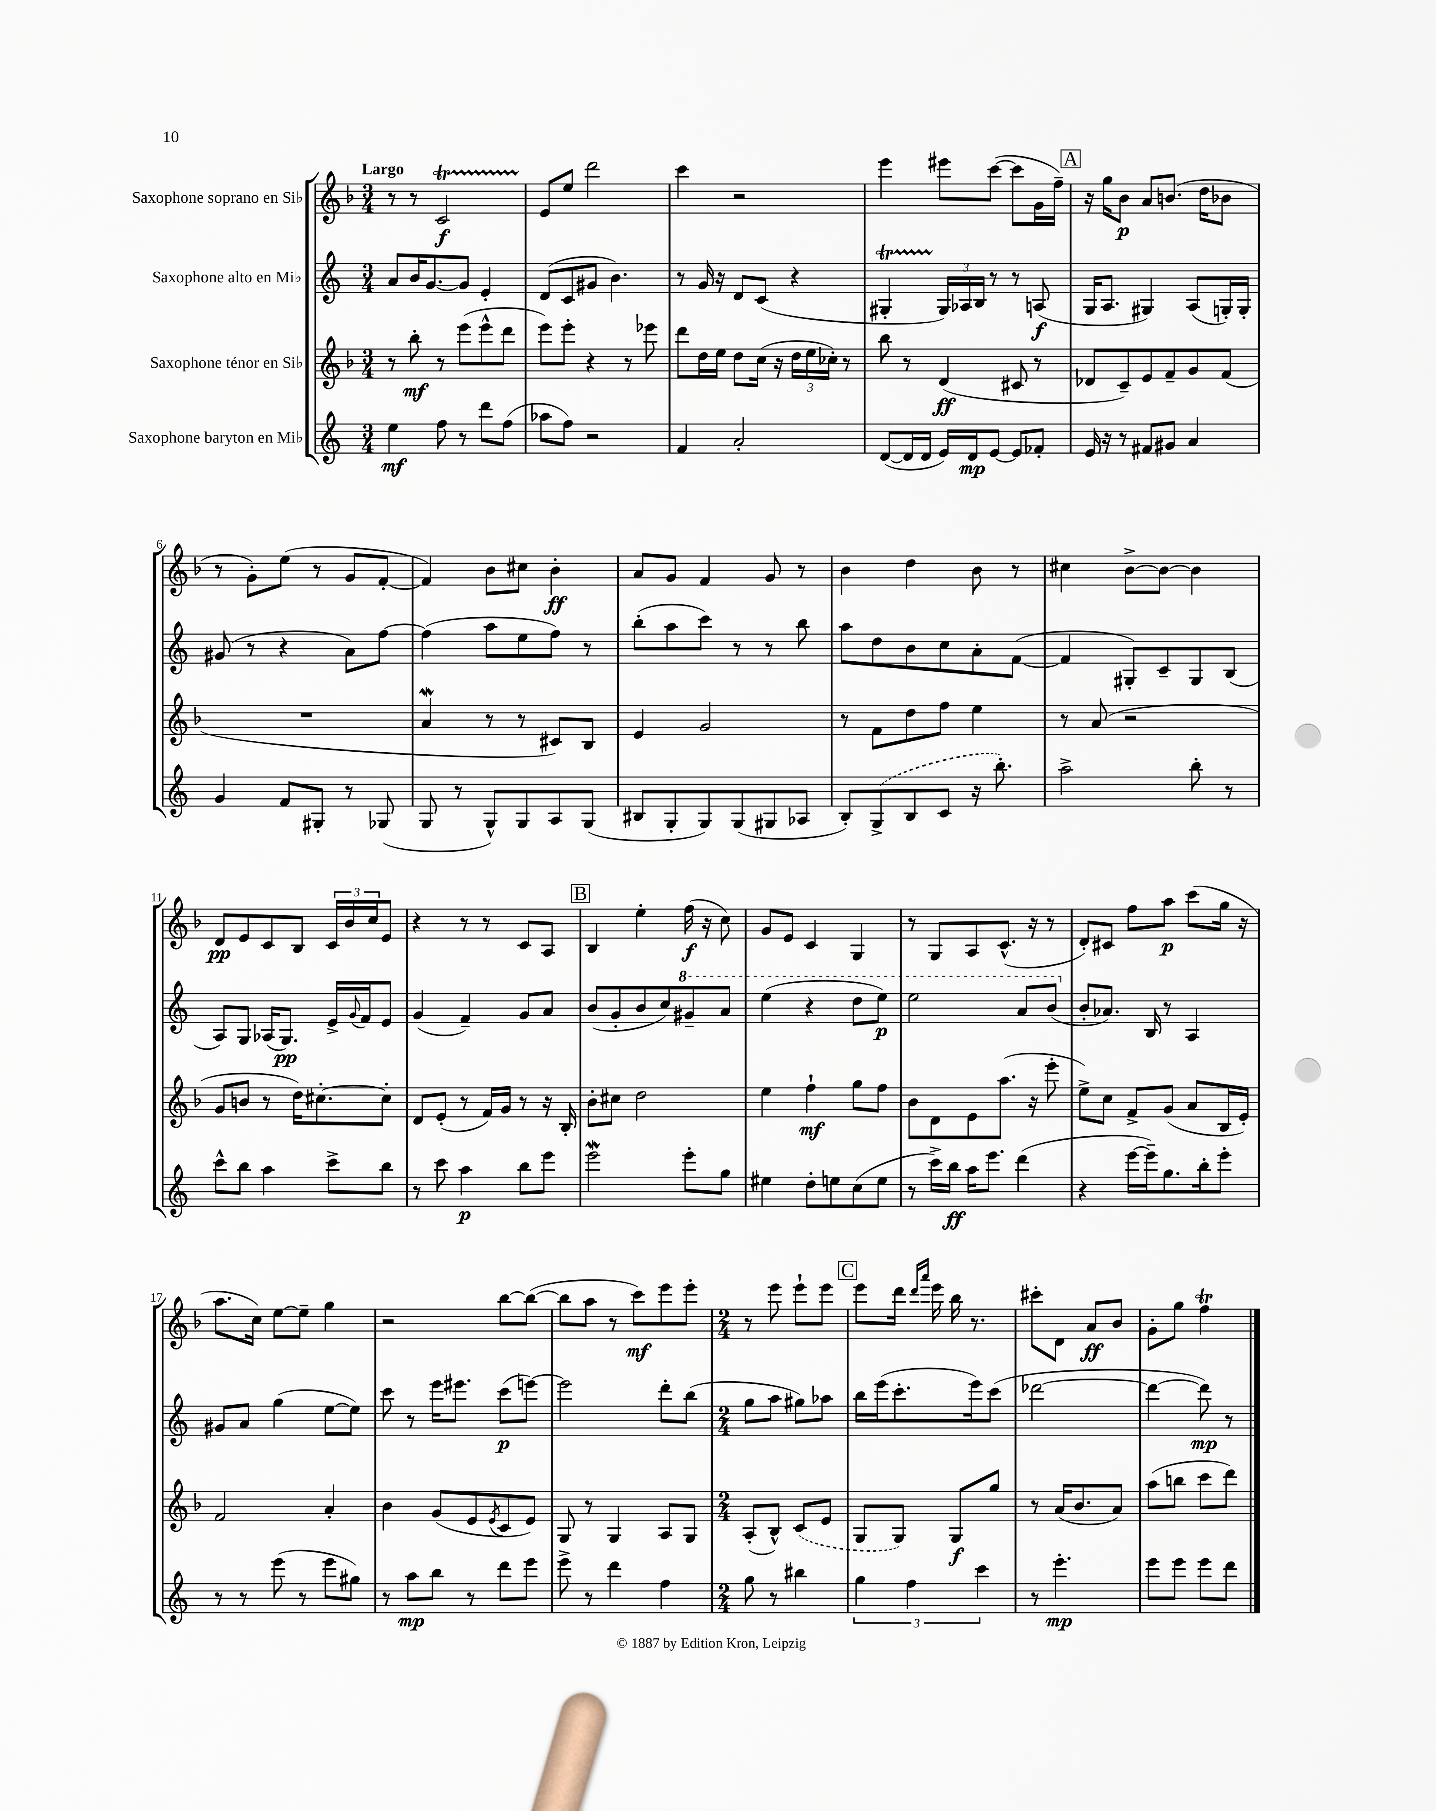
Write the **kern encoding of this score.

**kern	**dynam	**kern	**dynam	**kern	**dynam	**kern	**dynam
*part4	*part4	*part3	*part3	*part2	*part2	*part1	*part1
*staff4	*staff4	*staff3	*staff3	*staff2	*staff2	*staff1	*staff1
*I"Saxophone baryton en Mi♭	*	*I"Saxophone ténor en Si♭	*	*I"Saxophone alto en Mi♭	*	*I"Saxophone soprano en Si♭	*
*clefG2	*	*clefG2	*	*clefG2	*	*clefG2	*
*k[]	*	*k[b-]	*	*k[]	*	*k[b-]	*
*M3/4	*	*M3/4	*	*M3/4	*	*M3/4	*
=1	=1	=1	=1	=1	=1	=1	=1
!	!	!	!	!	!	!LO:TX:a:B:t=Largo	!
4ee\	mf	8r	.	8a/L	.	8r	.
.	.	8bb-'\	mf	16b/K	.	8r	.
.	.	.	.	[8.g/	.	.	.
8ff\	.	8r	.	.	.	2cT/	f
8r	.	(8eee\L	.	8g/J]	.	.	.
8ddd\L	.	8eee^^\	.	4e'/	.	.	.
(8ff\J	.	8ddd\J	.	.	.	.	.
=2	=2	=2	=2	=2	=2	=2	=2
8aa-X\L	.	8eee\L)	.	(8d/L	.	8e/L	.
8ff\J)	.	8eee'\J	.	8c/	.	8ee/J	.
2r	.	4r	.	8g#X/J	.	2ddd\	.
.	.	.	.	4.b\)	.	.	.
.	.	8r	.	.	.	.	.
.	.	8eee-X\	.	.	.	.	.
=3	=3	=3	=3	=3	=3	=3	=3
4f/	.	8ddd\L	.	8r	.	4ccc\	.
.	.	16dd\L	.	16g/	.	.	.
.	.	16ee\JJ	.	16r	.	.	.
2a'/	.	8dd\L	.	8d/L	.	2r	.
.	.	(16cc\Jk	.	(8c/J	.	.	.
.	.	16r	.	.	.	.	.
.	.	24dd\LL	.	4r	.	.	.
.	.	24ee\	.	.	.	.	.
.	.	24cc-X'\JJ)	.	.	.	.	.
.	.	8r	.	.	.	.	.
=4	=4	=4	=4	=4	=4	=4	=4
([8d/L	.	8bb-\	.	4G#Xt'/	.	4eee\	.
16d/L]	.	8r	.	.	.	.	.
16d/JJ	.	.	.	.	.	.	.
16e/LL)	.	(4d/	ff	24G#/LL)	.	8eee#X\L	.
.	.	.	.	24A-X/	.	.	.
16d/J	mp	.	.	.	.	.	.
.	.	.	.	24B/JJ	.	.	.
[8e/J	.	.	.	8r	.	([8ccc\J	.
8e/L]	.	8c#X/	.	8r	.	8ccc\L]	.
8f-X'/J	.	8r	.	(8An/	f	16g\L	.
.	.	.	.	.	.	16ff~\JJ)	.
!!LO:REH:place=s1:t=A
=5	=5	=5	=5	=5	=5	=5	=5
16e/	.	8d-X/L	.	16G/KL	.	16r	.
16r	.	.	.	8.A/J	.	16gg\KL	.
8r	.	8c~/)	.	.	.	8b-\J	p
8f#X/L	.	8e/	.	4G#X/)	.	8a/L	.
8g#X/J	.	8f~/	.	.	.	(8.bn/J	.
4a/	.	8g/	.	(8A/L	.	.	.
.	.	.	.	.	.	16dd\KL	.
.	.	(8f/J	.	16Gn'/L)	.	8b-X\J	.
.	.	.	.	16G'/JJ	.	.	.
!!LO:LB:g=z
=6	=6	=6	=6	=6	=6	=6	=6
4g/	.	2.r	.	(8g#X/	.	8r	.
.	.	.	.	8r	.	8g'\L)	.
8f/L	.	.	.	4r	.	(8ee\J	.
8G#X'/J	.	.	.	.	.	8r	.
8r	.	.	.	8a\L)	.	8g/L	.
(8G-X/	.	.	.	[8ff\J	.	[8f'/J	.
=7	=7	=7	=7	=7	=7	=7	=7
8G/	.	4aW/	.	(4ff\]	.	4f/])	.
8r	.	.	.	.	.	.	.
8G^^/L)	.	8r	.	8aa\L	.	8b-\L	.
8G/	.	8r	.	8ee\	.	8cc#X\J	.
8A/	.	8c#X/L)	.	8ff\J)	.	4b-'\	ff
(8G/J	.	8B-/J	.	8r	.	.	.
=8	=8	=8	=8	=8	=8	=8	=8
8B#X/L	.	4e/	.	(8bb'\L	.	8a/L	.
8G'/	.	.	.	8aa\	.	8g/J	.
8G/)	.	2g/	.	8ccc\J)	.	4f/	.
(8G/	.	.	.	8r	.	.	.
8G#X/	.	.	.	8r	.	8g/	.
8A-X/J	.	.	.	8bb\	.	8r	.
=9	=9	=9	=9	=9	=9	=9	=9
8B'/L)	.	8r	.	8aa\L	.	4b-\	.
(8G^/	.	8f\L	.	8dd\	.	.	.
8B/	.	8dd\	.	8b\	.	4dd\	.
8c/J	.	8ff\J	.	8cc\	.	.	.
16r	.	4ee\	.	8a'\	.	8b-\	.
8.bb'\)	.	.	.	.	.	.	.
.	.	.	.	([8f\J	.	8r	.
=10	=10	=10	=10	=10	=10	=10	=10
2aa^\	.	8r	.	4f/]	.	4cc#X\	.
.	.	(8a/	.	.	.	.	.
.	.	2r	.	8G#X'/L)	.	[8b-^\L	.
.	.	.	.	8c~/	.	8b-\J_	.
8bb'\	.	.	.	8G#/	.	4b-\]	.
8r	.	.	.	(8B/J	.	.	.
!!LO:LB:g=z
=11	=11	=11	=11	=11	=11	=11	=11
8ccc^^\L	.	8g/L	.	8A/L)	.	8d/L	pp
8bb\J	.	8bn/J	.	8G/J	.	8e/	.
4aa\	.	8r	.	(16A-X/KL	.	8c/	.
.	.	.	.	8.G/J)	pp	.	.
.	.	16dd\KL)	.	.	.	8B-/J	.
.	.	[8.cc#X'\	.	.	.	.	.
8ccc^\L	.	.	.	16e^/LL	.	24c/LL	.
.	.	.	.	.	.	24b-/	.
.	.	.	.	8qqg/	.	.	.
.	.	.	.	16f/J	.	.	.
.	.	.	.	.	.	24cc/J	.
8bb\J	.	8cc#'\J]	.	8e/J	.	8e/J	.
=12	=12	=12	=12	=12	=12	=12	=12
8r	.	8d/L	.	(4g/	.	4r	.
8ccc\	.	(8e'/J	.	.	.	.	.
4aa\	p	8r	.	4f~/)	.	8r	.
.	.	16f/LL)	.	.	.	8r	.
.	.	16g/JJ	.	.	.	.	.
8bb\L	.	8r	.	8g/L	.	8c/L	.
8eee\J	.	16r	.	8a/J	.	8A/J	.
.	.	16B-'/	.	.	.	.	.
!!LO:REH:place=s1:t=B
=13	=13	=13	=13	=13	=13	=13	=13
2eeeW\	.	8b-'\L	.	(8b/L	.	4B-/	.
.	.	8cc#X\J	.	8g'/	.	.	.
.	.	2dd\	.	8b/	.	4ee'\	.
.	.	.	.	8cc/)	.	.	.
*	*	*	*	*8va	*	*	*
8eee'\L	.	.	.	8gg#X~/	.	(16ff\	f
.	.	.	.	.	.	16r	.
8gg\J	.	.	.	8aa/J	.	8cc\)	.
=14	=14	=14	=14	=14	=14	=14	=14
4ee#X\	.	4ee\	.	(4eee\	.	8g/L	.
.	.	.	.	.	.	8e/J	.
8dd'\L	.	4ff`\	mf	4r	.	4c/	.
8een\	.	.	.	.	.	.	.
(8cc\	.	8gg\L	.	8ddd\L	.	4G/	.
8ee\J	.	8ff\J	.	8eee\J)	p	.	.
=15	=15	=15	=15	=15	=15	=15	=15
8r	.	8b-\L	.	2eee\	.	8r	.
16ccc^\LL)	.	8d\	.	.	.	8G/L	.
16bb\JJ	ff	.	.	.	.	.	.
16aa\KL	.	8e\	.	.	.	8A/	.
8.eee\J	.	.	.	.	.	.	.
.	.	(8.aa\J	.	.	.	(8.c^^/J	.
(4ddd\	.	.	.	8aa/L	.	.	.
.	.	16r	.	.	.	16r	.
.	.	8eee'\	.	(8bb/J	.	8r	.
=16	=16	=16	=16	=16	=16	=16	=16
*	*	*	*	*X8va	*	*	*
4r	.	8ee^\L)	.	8b'/L	.	8d'/L)	.
.	.	8cc\J	.	8.a-X/J)	.	8c#X/J	.
[16eee\LL	.	8f^/L	.	.	.	8ff\L	.
16eee~\J])	.	.	.	16B/	.	.	.
8.gg\	.	(8g/J	.	8r	.	8aa\J	p
.	.	8a/L	.	4A/	.	(8ccc\L	.
16bb'\k	.	.	.	.	.	.	.
8eee'\J	.	16B-/L	.	.	.	16gg\Jk	.
.	.	16e'/JJ)	.	.	.	16r	.
!!LO:LB:g=z
=17	=17	=17	=17	=17	=17	=17	=17
8r	.	2f/	.	8g#X/L	.	8.aa\L	.
8r	.	.	.	8a/J	.	.	.
.	.	.	.	.	.	16cc\Jk)	.
(8eee\	.	.	.	(4gg\	.	[8ee\L	.
8r	.	.	.	.	.	8ee~\J]	.
8eee\L	.	4a'/	.	[8ee\L	.	4gg\	.
8gg#X\J)	.	.	.	8ee\J])	.	.	.
=18	=18	=18	=18	=18	=18	=18	=18
8r	.	4b-\	.	8ccc\	.	2r	.
8aa\L	mp	.	.	8r	.	.	.
8bb\J	.	(8g/L	.	16eee\KL	.	.	.
.	.	.	.	8.eee#X\J	.	.	.
8r	.	8e/	.	.	.	.	.
.	.	8qe/	.	.	.	.	.
8ddd\L	.	8c/	.	(8ccc\L	p	[8bb-\L	.
8eee\J	.	8e/J)	.	[8eeen\J)	.	(8bb-\J_	.
=19	=19	=19	=19	=19	=19	=19	=19
8eee^\	.	8G/	.	2eee\]	.	8bb-\L]	.
8r	.	8r	.	.	.	8aa\J	.
4ddd\	.	4G/	.	.	.	8r	.
.	.	.	.	.	.	8ccc\L)	mf
4ff\	.	8A/L	.	8ddd'\L	.	8eee\	.
.	.	8G/J	.	(8bb\J	.	8eee'\J	.
=20	=20	=20	=20	=20	=20	=20	=20
*M2/4	*	*M2/4	*	*M2/4	*	*M2/4	*
8gg\	.	(8A'/L	.	8gg\L	.	8r	.
8r	.	8B-^^/J)	.	8aa\J	.	8eee\	.
4bb#X\	.	(8c/L	.	8gg#X\L)	.	8eee`\L	.
.	.	8e/J	.	8aa-X\J	.	8eee\J	.
!!LO:REH:place=s1:t=C
=21	=21	=21	=21	=21	=21	=21	=21
6gg\	.	8G/L	.	16bb\LL	.	8eee\L	.
.	.	.	.	(16eee\J	.	.	.
.	.	8G/J)	.	8.ccc'\	.	16ddd\Jk	.
6ff\	.	.	.	.	.	.	.
.	.	.	.	.	.	16qqddd/LL	.
.	.	.	.	.	.	16qqaaa/JJ	.
.	.	.	.	.	.	16eee\	.
.	.	8G/L	f	.	.	16bb-\	.
.	.	.	.	16eee\k)	.	8.r	.
6ccc\	.	.	.	.	.	.	.
.	.	8gg/J	.	(8ccc\J	.	.	.
=22	=22	=22	=22	=22	=22	=22	=22
8r	.	8r	.	[2ddd-X\	.	8ccc#X'\L	.
4.eee'\	mp	(16a/KL	.	.	.	8d\J	.
.	.	8.b-/	.	.	.	.	.
.	.	.	.	.	.	8a/L	ff
.	.	8a/J)	.	.	.	8b-/J	.
=23	=23	=23	=23	=23	=23	=23	=23
8eee\L	.	(8aa\L	.	4ddd-\_	.	8g'\L	.
8eee\J	.	8bbn\J	.	.	.	8gg\J	.
8eee\L	.	8ccc\L	.	8ddd-\])	mp	4ffT\	.
8ddd\J	.	8ddd\J)	.	8r	.	.	.
==	==	==	==	==	==	==	==
*-	*-	*-	*-	*-	*-	*-	*-
